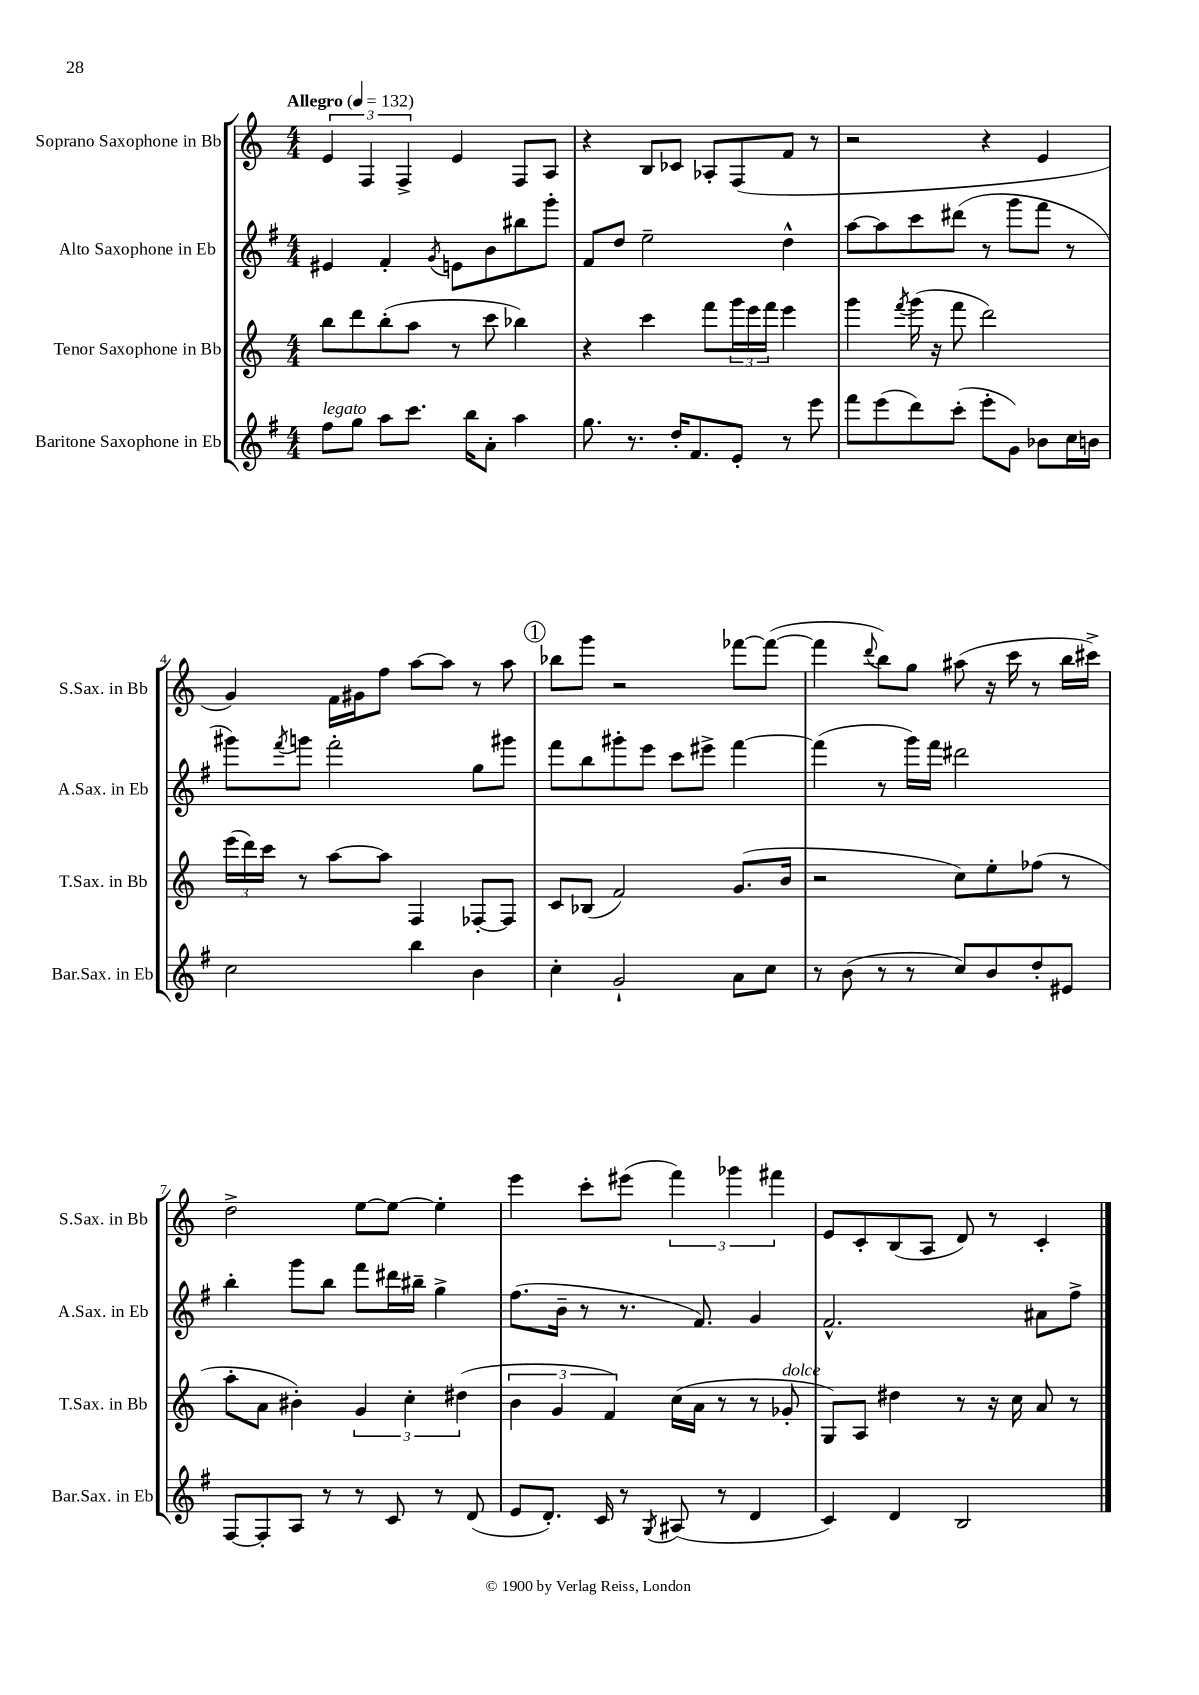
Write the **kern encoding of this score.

**kern	**kern	**kern	**kern
*staff4	*staff3	*staff2	*staff1
*clefG2	*clefG2	*clefG2	*clefG2
*k[f#]	*k[]	*k[f#]	*k[]
*M4/4	*M4/4	*M4/4	*M4/4
*MM132	*MM132	*MM132	*MM132
8ff#	8bb	4e#	6e
8gg	8ddd	.	.
.	.	.	6F
8aa	(8bb'	4f#'	.
.	.	.	6F^
8.ccc	8aa	.	.
.	.	8qg	.
.	8r	8e	4e
16bb	.	.	.
8a'	8ccc	8b	.
4aa	4bb-)	8bb#	8F
.	.	8ggg'	8A
=	=	=	=
8.gg	4r	8f#	4r
.	.	8dd	.
8.r	.	.	.
.	4ccc	2ee~	8B
16dd'	.	.	8c-
8.f#	.	.	.
.	8fff	.	8A-'
8e'	24ggg	.	(8F
.	24eee	.	.
.	24fff	.	.
8r	4eee	4dd^^	8f
8eee	.	.	8r
=	=	=	=
8fff#	4ggg	[8aa	2r
(8eee	.	8aa]	.
.	8qfff	.	.
8ddd)	(16ggg	8ccc	.
.	16r	.	.
(8ccc'	8fff	(8ddd#	.
8eee'	2ddd)	8r	4r
8g)	.	8ggg	.
8b-	.	8fff#	4e
16cc	.	8r	.
16b	.	.	.
=	=	=	=
2cc	(24eee	8ggg#)	4g)
.	24ddd)	.	.
.	24ccc	.	.
.	.	8qfff#	.
.	8r	8ggg	.
.	[8aa	2fff#'	16f
.	.	.	16g#
.	8aa]	.	8ff
4bb	4F	.	[8aa
.	.	.	8aa]
4b	[8F-'	8gg	8r
.	8F-]	8ggg#	8aa
=	=	=	=
4cc'	8c	8fff#	8bb-
.	(8B-	8bb	8ggg
2g`	2f)	8ggg#'	2r
.	.	8eee	.
.	.	8ccc	.
.	.	8eee#^	.
8a	(8.g	[4fff#	[8fff-
8cc	.	.	(8fff-_
.	16b	.	.
=	=	=	=
8r	2r	(4fff#]	4fff-]
(8b	.	.	.
.	.	.	8qqddd
8r	.	8r	8bb)
8r	.	16ggg)	8gg
.	.	16fff#	.
8cc)	8cc)	2ddd#	(8aa#
8b	8ee'	.	16r
.	.	.	16ccc
8dd'	(8ff-	.	8r
8e#	8r	.	16bb
.	.	.	16ccc#^)
=	=	=	=
[8F#	8aa'	4bb'	2dd^
8F#']	8a	.	.
8A	4b#')	8ggg	.
8r	.	8bb	.
8r	6g	8fff#	[8ee
8c	.	16ddd#	8ee_
.	6cc'	.	.
.	.	16bb#~	.
8r	.	4gg^	4ee']
.	(6dd#	.	.
(8d	.	.	.
=	=	=	=
8e	6b	(8.ff#	4eee
8.d')	.	.	.
.	6g	.	.
.	.	16b~	.
.	.	8r	8ccc'
16c	.	.	.
.	6f)	.	.
8r	.	8.r	(8eee#
8qG	.	.	.
(8A#	(16cc	.	6fff)
.	16a	8.f#)	.
8r	8r	.	.
.	.	.	6ggg-
4d	8r	4g	.
.	.	.	6fff#
.	8g-'	.	.
=	=	=	=
4c)	8G)	2.f#^^	8e
.	8A	.	8c'
4d	4dd#	.	(8B
.	.	.	8A
2B	8r	.	8d)
.	16r	.	8r
.	16cc	.	.
.	8a	8a#	4c'
.	8r	8ff#^	.
==	==	==	==
*-	*-	*-	*-
